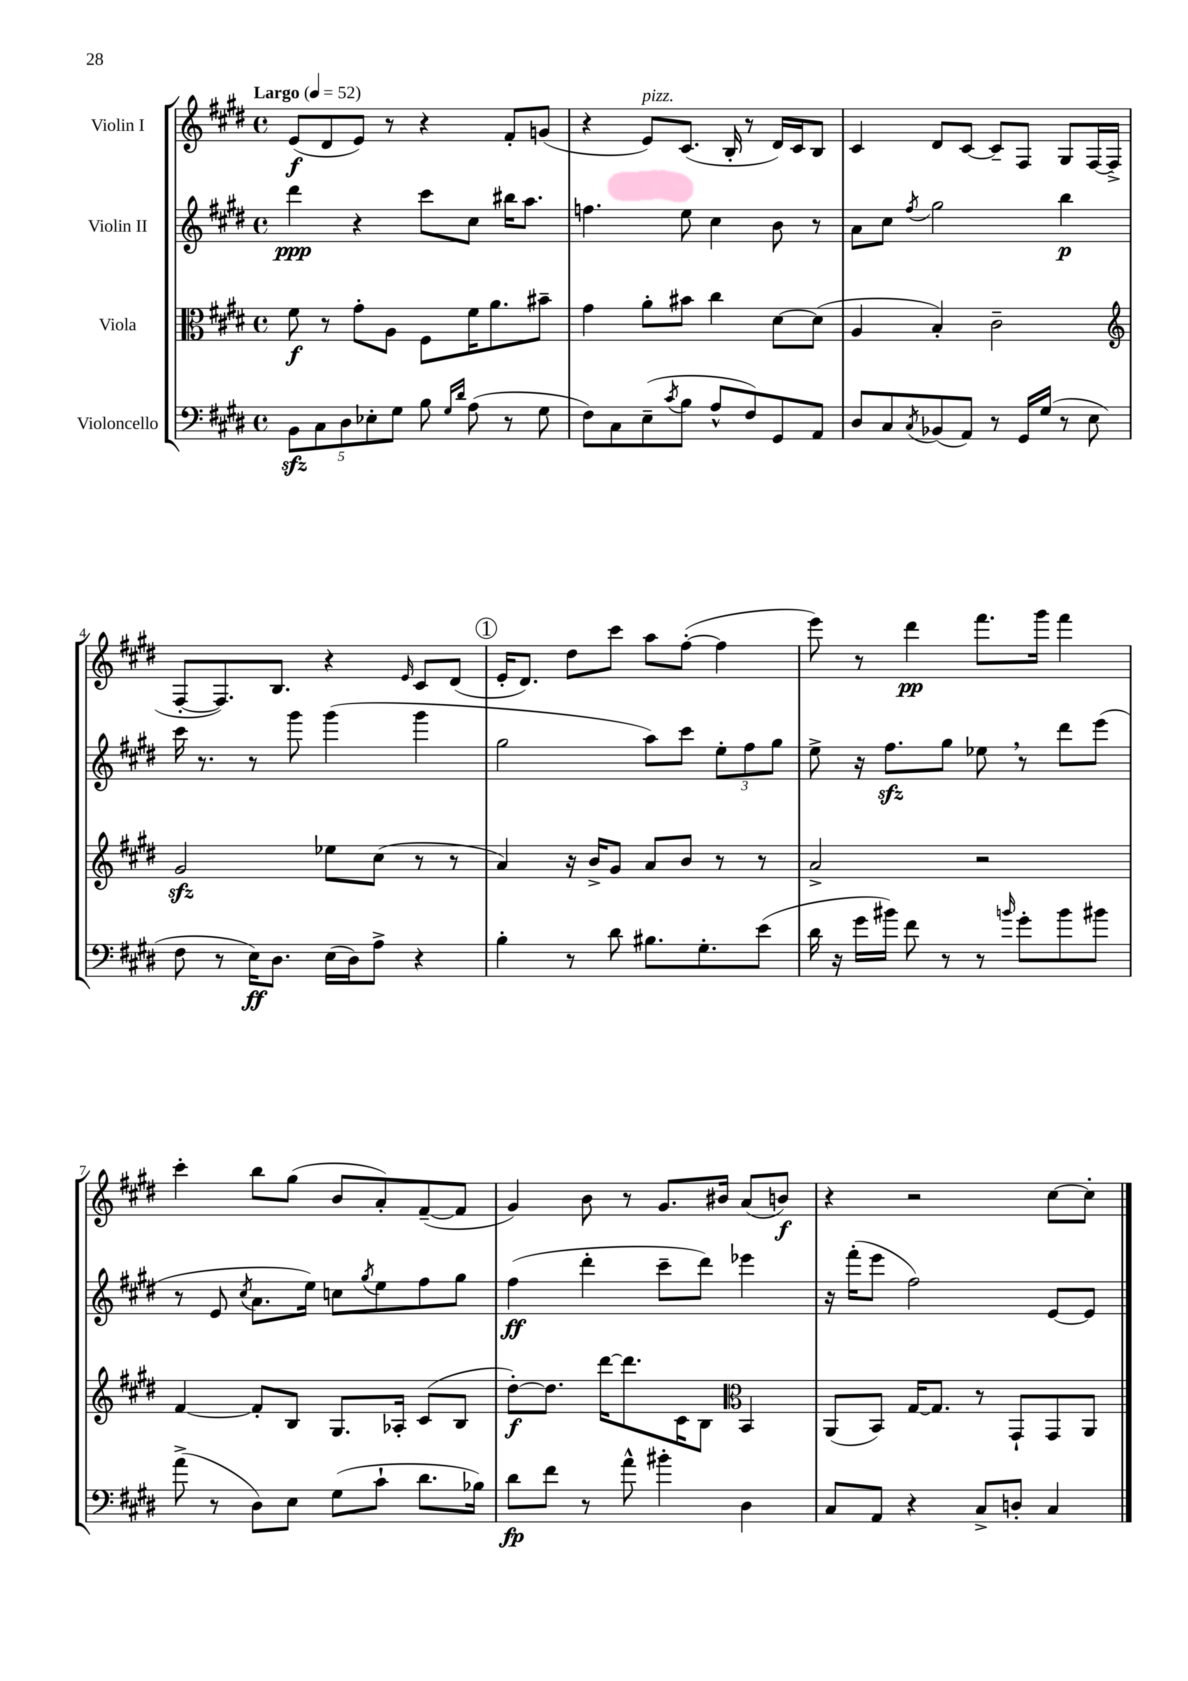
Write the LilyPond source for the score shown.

<<
\new StaffGroup <<
\new Staff = "s0" \with { instrumentName = "Violin I" } {
    \clef treble \key e \major \defaultTimeSignature \time 4/4 \tempo "Largo" 4 = 52
    e'8\f( dis'8 e'8) r8 r4 fis'8-. g'8( |
    r4 e'8^\markup { \italic "pizz." }) cis'8.( b16-. r8 dis'16) cis'16 b8 |
    cis'4 dis'8 cis'8~ cis'8-- fis8 gis8 fis16~ fis16->( |
    fis8~-. fis8.) b8. r4 \grace { e'16 } cis'8 dis'8( |
    \mark \markup { \circle "1" } e'16-. dis'8.) dis''8 cis'''8 a''8 fis''8~-.( fis''4 |
    e'''8) r8 dis'''4\pp fis'''8. gis'''16 fis'''4 |
    cis'''4-. b''8 gis''8( b'8 a'8-.) fis'8~--( fis'8 |
    gis'4) b'8 r8 gis'8. bis'16 a'8( b'8\f) |
    r4 r2 cis''8~ cis''8-. \bar "|." |
}
\new Staff = "s1" \with { instrumentName = "Violin II" } {
    \clef treble \key e \major \defaultTimeSignature \time 4/4
    dis'''4\ppp r4 cis'''8 cis''8 bis''16 a''8. |
    f''4. e''8 cis''4 b'8 r8 |
    a'8 cis''8 \acciaccatura { fis''8 } gis''2 b''4\p |
    cis'''16 r8. r8 gis'''8 gis'''4( gis'''4 |
    \mark \markup { \circle "1" } gis''2 a''8) cis'''8 \tuplet 3/2 { e''8-. fis''8 gis''8 } |
    e''8-> r16 fis''8.\sfz gis''8 ees''8 \breathe r8 dis'''8 e'''8( |
    r8 e'8 \acciaccatura { cis''8 } a'8. e''16) c''8 \acciaccatura { gis''8 } e''8 fis''8 gis''8 |
    fis''4\ff( dis'''4-. cis'''8-- dis'''8) ees'''4 |
    r16 fis'''16-.( e'''8 fis''2) e'8~ e'8 \bar "|." |
}
\new Staff = "s2" \with { instrumentName = "Viola" } {
    \clef alto \key e \major \defaultTimeSignature \time 4/4
    fis'8\f r8 gis'8-. a8 fis8 fis'16 a'8. bis'8-- |
    gis'4 a'8-. bis'8 cis''4 dis'8~ dis'8( |
    a4 b4-.) cis'2-- |
    \clef treble gis'2\sfz ees''8 cis''8( r8 r8 |
    \mark \markup { \circle "1" } a'4) r16 b'16-> gis'8 a'8 b'8 r8 r8 |
    a'2-> r2 |
    fis'4~ fis'8-. b8 gis8. aes16-. cis'8( b8 |
    dis''8~-.\f) dis''8. dis'''16~ dis'''8. cis'16 b8 \clef alto b,4 |
    a,8( b,8) gis16~ gis8. r8 gis,8-! gis,8 a,8 \bar "|." |
}
\new Staff = "s3" \with { instrumentName = "Violoncello" } {
    \clef bass \key e \major \defaultTimeSignature \time 4/4
    \tuplet 5/4 { b,8\sfz cis8 dis8 ees8-. gis8 } b8 \grace { gis16 dis'16 } a8( r8 gis8 |
    fis8) cis8 e8--( \acciaccatura { cis'8 } b8 a8-^ fis8) gis,8 a,8 |
    dis8 cis8 \acciaccatura { cis8 } bes,8( a,8) r8 gis,16 gis16( r8 e8 |
    fis8 r8 e16\ff) dis8. e16( dis16) a8-> r4 |
    \mark \markup { \circle "1" } b4-. r8 dis'8 bis8. gis8.-. e'8( |
    dis'16 r16 gis'16 bis'16) fis'8 r8 r8 \grace { b'16 } gis'8-. b'8 bis'8 |
    a'8->( r8 dis8) e8 gis8( cis'8-! dis'8. bes16) |
    dis'8\fp fis'8 r8 a'8-^ bis'4-. dis4 |
    cis8 a,8 r4 cis8-> d8-. cis4 \bar "|." |
}
>>
>>
